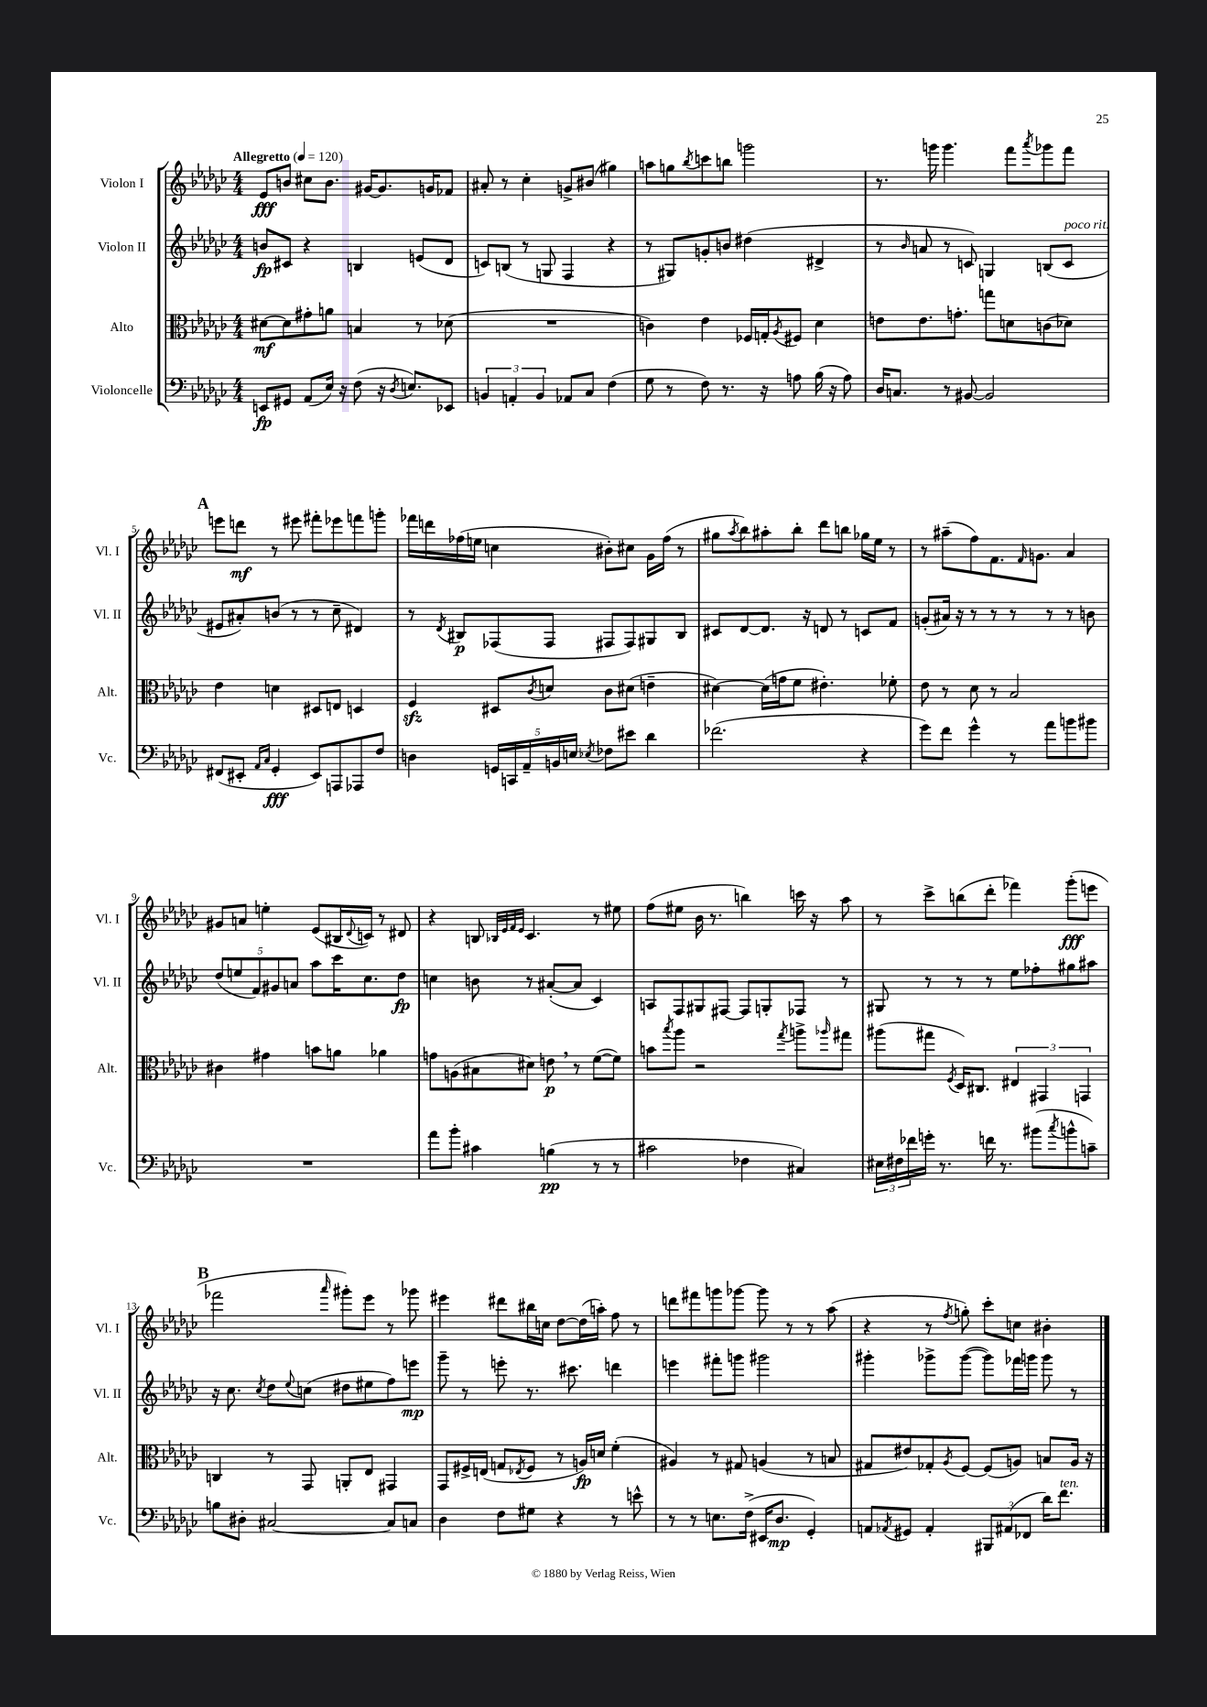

**kern	**kern	**kern	**kern
*staff4	*staff3	*staff2	*staff1
*clefF4	*clefC3	*clefG2	*clefG2
*k[b-e-a-d-g-c-]	*k[b-e-a-d-g-c-]	*k[b-e-a-d-g-c-]	*k[b-e-a-d-g-c-]
*M4/4	*M4/4	*M4/4	*M4/4
*MM120	*MM120	*MM120	*MM120
8EE	[8d#	8b	8e-
8GG#	8d#]	8c#	8b
(8AA-	8g#'	4r	8cc#
16E-)	8a	.	8.b
16r	.	.	.
(8F	4B	4B	.
.	.	.	[16g#
16r	.	.	8.g#]
8qD-	.	.	.
8.E)	.	.	.
.	8r	(8e	.
.	.	.	16g
8EE-	(8d-	8d-	8f-
=	=	=	=
6BB	1r	8c)	8a#'
.	.	(8B	8r
6AA'	.	.	.
.	.	8r	4cc-'
6BB	.	.	.
.	.	8G	.
8AA-	.	4F	8g^
8C-	.	.	(8b#
(4F	.	4r	4gg#)
=	=	=	=
8G-	4c)	8r	8aa
8r	.	8G#)	8gg
.	.	.	8qbb-
8F)	4e-	8g'	8ccc
8.r	.	8b	8bb
.	16F-	(4dd#	2ggg
16r	16G'	.	.
.	8qA-	.	.
8A	8F#	.	.
(16B-	4d-	4d#^	.
16r	.	.	.
8A)	.	.	.
=	=	=	=
16D-	8e	8r	8.r
8.C	.	.	.
.	.	16qqb-	.
.	8.e	8a	.
.	.	.	16ggg
8r	.	8r	4.ggg
.	8.g'	.	.
[8BB#	.	8c)	.
2BB#]	8gg	4G	.
.	8d	.	8fff
.	.	.	8qaaa-
.	(8c	(8B	8ggg-
.	8d-)	8c	8fff
=	=	=	=
(8FF#	4e-	8e#	8eee
8EE#'	.	8a#')	8ddd
16qqAA-	.	.	.
16qqC-	.	.	.
4GG-'	4d	(8b	8r
.	.	8r	8eee#
8EE#)	8D#	8r	8fff#'
8AAA	8E	8cc-~	8eee-
8AAA-	4D	4d#)	8fff
8F	.	.	8ggg'
=	=	=	=
4D	4F	8r	16fff-
.	.	.	16ddd
.	.	8qd-	.
.	.	8B#	(16ff-
.	.	.	16ee
20GG	8D#	(8F-	4cc
20CC	.	.	.
20AA-~	.	.	.
.	8qc-	.	.
.	8d	8F-	.
20BB	.	.	.
20E	.	.	.
8qE-	.	.	.
8F-	8c-	8F#	8b#')
8e#	(8d#	8F#)	8cc#
4d-	4e~	8G#	16g-
.	.	.	(16ff-
.	.	8B#	8r
=	=	=	=
(2.f-	[4d#)	8c#	8gg#
.	.	.	8qaa-
.	.	[8d-	8bb-)
.	(16d#]	8.d-]	8aa#'
.	16g	.	.
.	8f	.	8bb-'
.	.	16r	.
.	4.e#')	8d	8ddd-
.	.	8r	8bb
4r	.	8c	16gg-
.	.	.	16ee-
.	8f-'	8f	8r
=	=	=	=
8g-)	8e-	(8g'	8r
8f	8r	16a#)	(8aa#~
.	.	16r	.
4g-^^	8d-	8r	8ff)
.	8r	8r	8.f
8r	2B-	8r	.
.	.	.	16qqf
.	.	.	8.g
8a-	.	8r	.
8b	.	8r	4a-
8b#	.	8b	.
=	=	=	=
1r	4c#	(10dd-	8g#
.	.	10ee	.
.	.	.	8a
.	.	10f)	.
.	4g#	.	4ee'
.	.	10g#	.
.	.	10a	.
.	8b	8aa-	(8e-
.	8a	16ccc-	16B#
.	.	.	8qqd-
.	.	8.cc-	16c)
.	4a-	.	8r
.	.	8dd-	8d#
=	=	=	=
8a-	8g	4cc	4r
8b-'	(8A	.	.
4c#	8B#	8b	8B
.	.	.	32qqB-
.	.	.	32qqe-
.	.	.	32qqf
.	.	.	32qqe-
.	8d#)	8r	4.c-
(4B	8e	([8a#'	.
.	8r	8a#]	.
8r	([8f	4c-)	8r
8r	8f])	.	8ee#
=	=	=	=
2c#	8b	8A	(8ff
.	8qbb-	.	.
.	8aa-	8F	8ee#
.	2r	8G#	16b-
.	.	.	8.r
.	.	[8F#	.
4F-	.	8F#]	4bb)
.	.	8G'	.
.	8qgg-	.	.
4C#)	8aa^	8F-	16ccc
.	.	.	16r
.	16qqaa-	.	.
.	8gg#	8r	8aa-
=	=	=	=
24E#	(8aa#	8G#	8r
24F#	.	.	.
24f-	.	.	.
16g'	8gg#	8r	8ccc-^
8.r	.	.	.
.	8qF	.	.
.	16D-)	8r	(8bb
.	8.C#	.	.
16f	.	8r	8ddd-'
8.r	.	.	.
.	6E#	8ee-	4fff-)
(8b#	.	8ff-'	.
.	6GG#	.	.
8qcc-	.	.	.
8b^^	.	8gg#	(8ggg-'
.	6GG	.	.
8c~)	.	8aa#	8eee
=	=	=	=
8B	4C	16r	2fff-
.	.	8.cc-	.
8D#'	.	.	.
.	.	8qcc-	.
[2C#	8r	8dd-	.
.	.	8qqee-	.
.	8GG-	(8cc	.
.	.	.	16qqaaa-
.	8AA'	8dd#	8ggg#')
.	8E-	8ee#	8eee-
8C#]	4GG#	8ff)	8r
8C	.	8eee	8ggg-
=	=	=	=
4D-	8GG-	8ggg-~	4eee#
.	16F#^	8r	.
.	(16E	.	.
8F	8G	8eee'	8ddd#
.	8qE-	.	.
8G#	8F#	8.r	16bb#
.	.	.	16cc
4r	8r	.	[8dd-
.	.	8.ccc#	.
.	16A)	.	(16dd-]
.	16d	.	16aa')
8r	(4f'	4ddd	8ff
8e^^	.	.	8r
=	=	=	=
8r	4A#)	4eee	8ddd
8r	.	.	8fff#
8.E	8r	8fff#'	8ggg
.	8G#	8ggg	[8ggg-
(16F^	.	.	.
16EE#	(4A	2ggg#	8ggg-]
8.D-	.	.	.
.	.	.	8r
4GG-')	8r	.	8r
.	8B	.	(8aa-
=	=	=	=
8AA	8G#	4ggg#'	4r
8qAA-	.	.	.
8GG#	8e#)	.	.
4AA-'	8G-'	8ggg-^	8r
.	8qA-	.	8qff
.	[8F	([8ggg-	8gg')
12BBB#	(8F]	8ggg-])	8ccc-'
(12AA#	.	.	.
.	8A)	16fff-	8cc
12FF-	.	.	.
.	.	16ggg	.
16d-)	8B	8ggg	4b#'
8.f	.	.	.
.	16A	8r	.
.	16r	.	.
==	==	==	==
*-	*-	*-	*-
